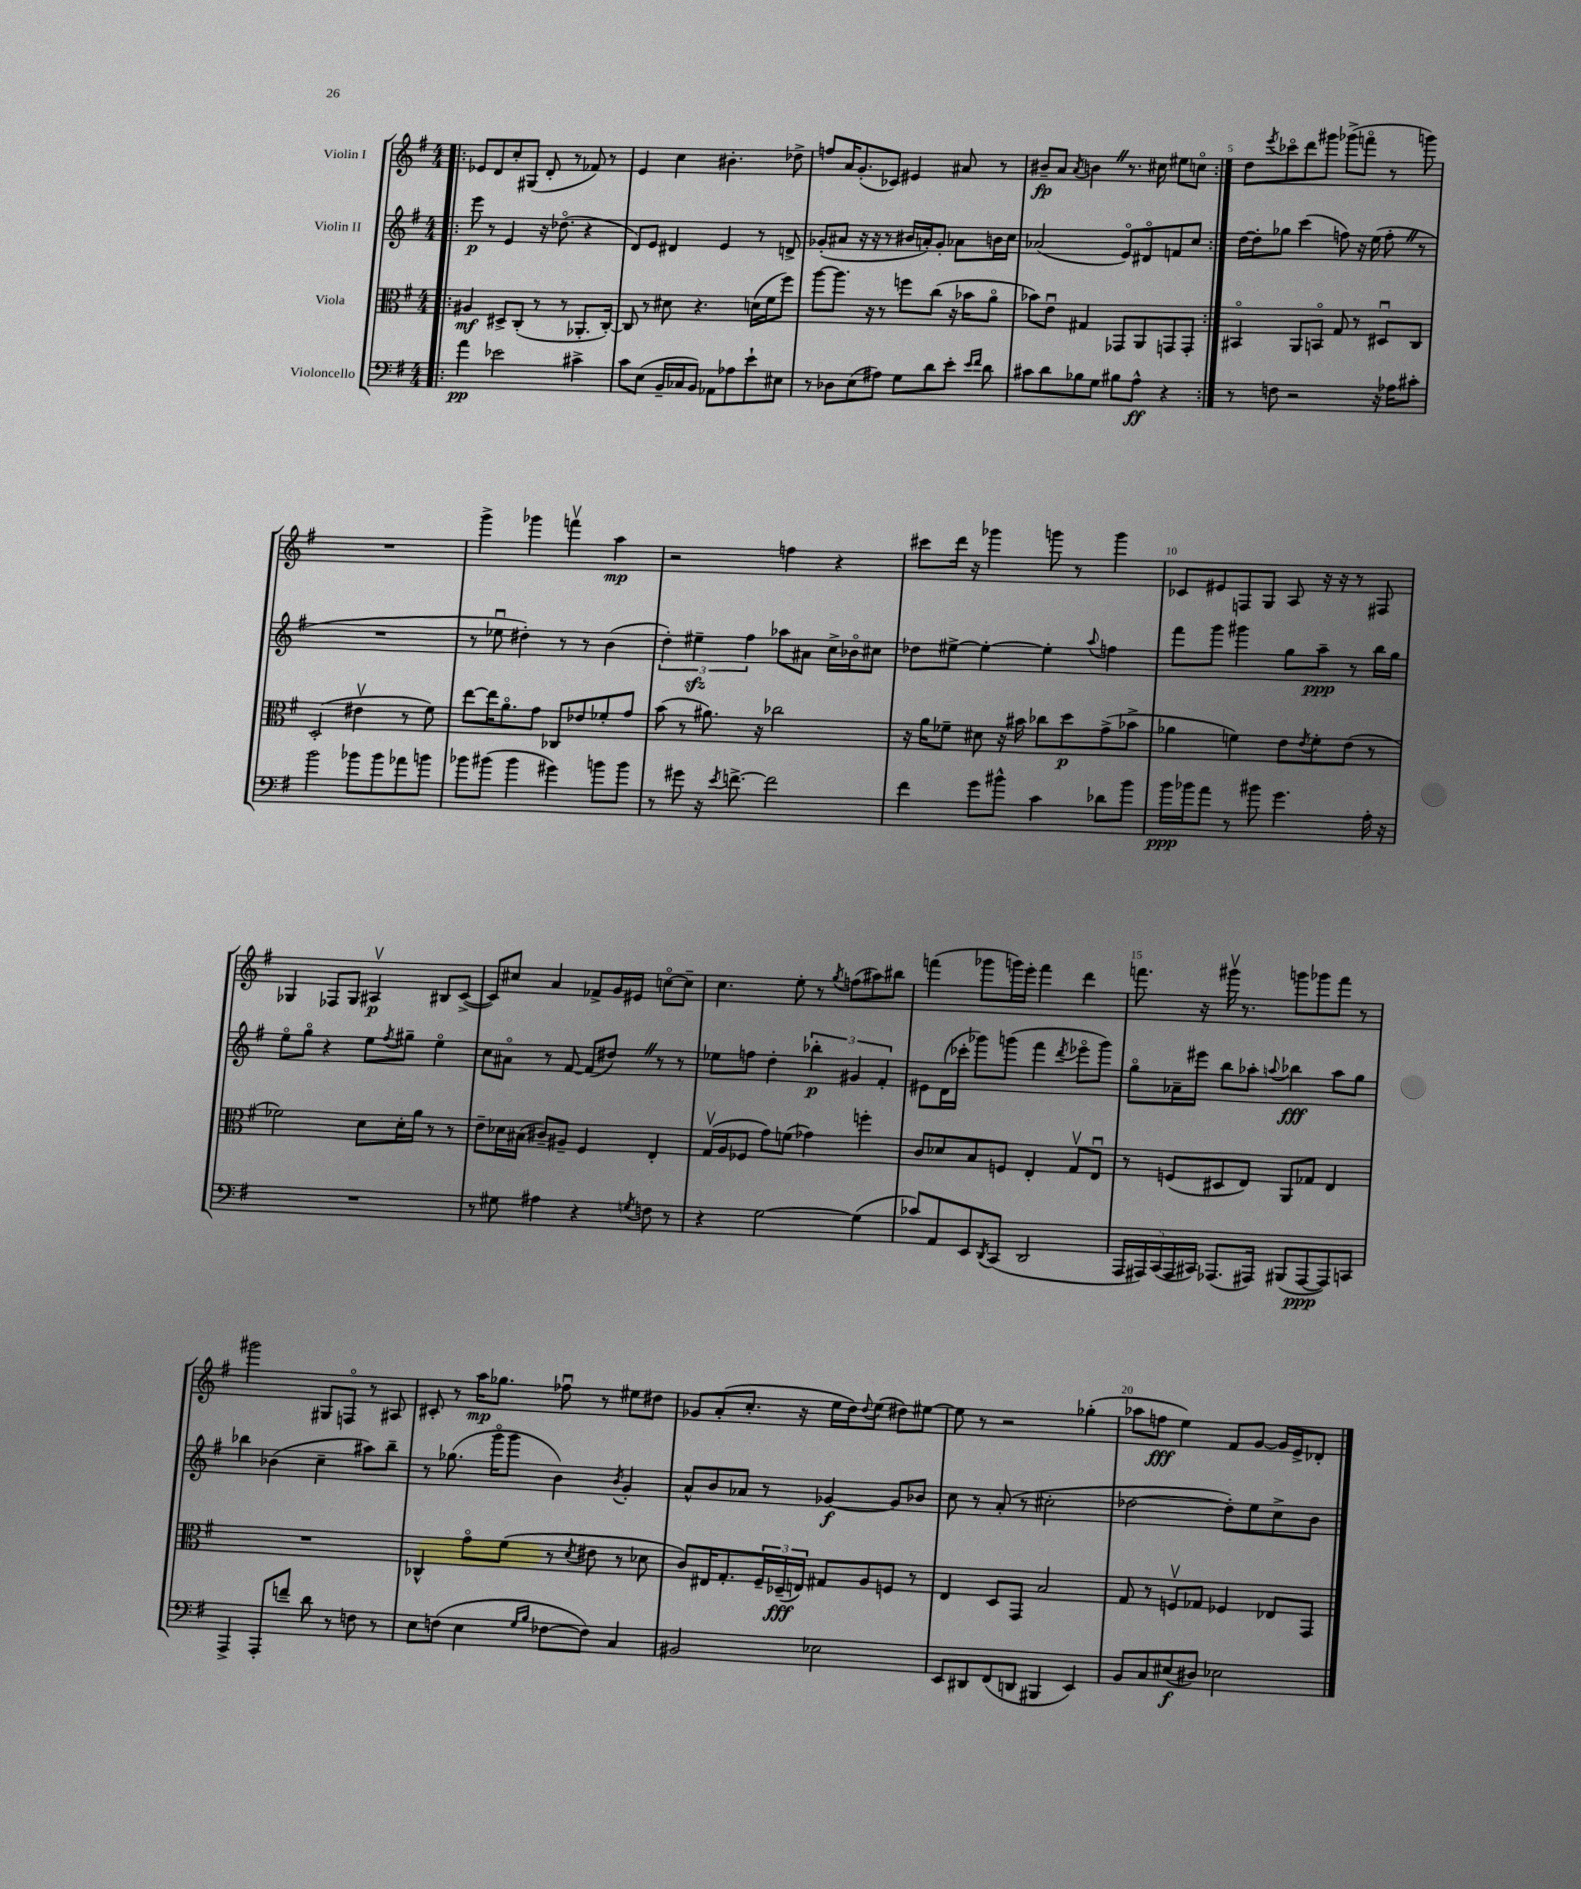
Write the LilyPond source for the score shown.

<<
\new StaffGroup <<
\new Staff = "s0" \with { instrumentName = "Violin I" } {
    \clef treble \key g \major \numericTimeSignature \time 4/4
    \repeat volta 2 { \bar ".|:" ees'8 d'8 c''8-. gis8( d'8-. r8 fes'8) r8 |
    e'4 c''4 bis'4.-. des''8-> |
    f''8 a'16 g'8.-.( ces'8) eis'4 ais'8 r8 |
    bis'8--\fp a'8 \acciaccatura { a'8 } b'4 \once \override BreathingSign.text = \markup { \musicglyph "scripts.caesura.straight" } \breathe r8. cis''16 eis''8 c''8\flageolet | }
    d''8 \acciaccatura { e'''8 } ces'''8\flageolet d'''8 gis'''8 ges'''8->( f'''8\flageolet r8 g'''8) |
    R1 |
    g'''4-> ges'''4 f'''4\upbow a''4\mp |
    r2 f''4 r4 |
    cis'''8 d'''16 r16 ges'''4 g'''8 r8 g'''4 |
    ces'8 eis'8 f8 g8 a8 r16 r16 r8 fis8 |
    ges4 fes8 ges8 ais4\upbow\p bis8 c'8~->( |
    c'8) cis''8 a'4 fes'8-> g'16 eis'16 c''8~\flageolet c''8-- |
    c''4. e''8-. r8 \acciaccatura { g''8 } f''8( ais''8) bis''8 |
    f'''4( ges'''8 g'''16) e'''16-. f'''4 d'''4 |
    f'''8. r16 gis'''16\upbow r8. g'''8 ges'''8 f'''8 r8 |
    gis'''2 gis8 f8\flageolet r8 ais8 |
    cis'8-. r8 a''16\mp ges''8. fes''8\downbow r8 eis''8 dis''8 |
    ges'8 a'8-.( c''8.-. r16 e''16 d''16) \appoggiatura { d''8 } e''8( dis''8) eis''8~ |
    eis''8 r8 r2 ges''4-.( |
    aes''8 f''8\fff e''4) fis'8 g'8~ g'16 e'16-> des'8-. \bar "|." |
}
\new Staff = "s1" \with { instrumentName = "Violin II" } {
    \clef treble \key g \major \numericTimeSignature \time 4/4
    \repeat volta 2 { \bar ".|:" e'''8\p r8 e'4 r16 des''8.\flageolet( r4 |
    d'8) e'8 dis'4 e'4 r8 d'8-> |
    ges'8-.( ais'8 r16 r16 r8 bis'16 a'16-.) ges'8-. aes'8 b'16 c''16 |
    aes'2( e'8\flageolet) dis'8\flageolet f'8 c''8 | }
    d''16~ d''16-. ges''8 c'''4( f''8) r16 e''16( f''8-. \once \override BreathingSign.text = \markup { \musicglyph "scripts.caesura.straight" } \breathe r8 |
    R1 |
    r8 ees''8\downbow dis''4-.) r8 r8 b'4( |
    \tuplet 3/2 { d''4-.) eis''4--\sfz fis''4 } aes''8 ais'8 c''16-> bes'16\flageolet cis''8 |
    des''8 eis''8~-> eis''4~-. eis''4-. \appoggiatura { a''8 } f''4 |
    fis'''8 g'''8 gis'''4 g''8 a''8--\ppp r8 b''16 g''16 |
    e''8\flageolet g''8\flageolet r4 e''8 \acciaccatura { fis''8 } gis''8-- e''4\flageolet |
    c''8 ais'8\flageolet r8 fis'8~ fis'8( dis''8) \once \override BreathingSign.text = \markup { \musicglyph "scripts.caesura.straight" } \breathe r8 r8 |
    ees''8 f''8 d''4-. \tuplet 3/2 { bes''4-.\p gis'4 fis'4-. } |
    eis'8 d'16( ces'''16-. ges'''8) g'''8( fis'''4 \acciaccatura { d'''8 } ees'''8\flageolet g'''8) |
    g''8\flageolet aes'16-- eis'''16 b''8 aes''8-. \appoggiatura { a''8 } bes''4\fff a''8 g''8 |
    bes''4 bes'4( c''4-- ais''8) bes''8-- |
    r8 ges''8.( g'''16\flageolet g'''8 b'4) \acciaccatura { b'8 } g'4-. |
    a'8-^ b'8 aes'8 r8 ges'4~\f ges'8 bes'8 |
    c''8 r8 a'8-.( r8 cis''2-. |
    des''2~ des''8-.) e''8 c''8-> b'8 \bar "|." |
}
\new Staff = "s2" \with { instrumentName = "Viola" } {
    \clef alto \key g \major \numericTimeSignature \time 4/4
    \repeat volta 2 { \bar ".|:" ais4\mf dis8-> c8-.( r8 r8 aes,8.-. c16~-.) |
    c8 r8 dis'8 r4. d'16( fis'16 fis''8) |
    a''8~ a''8. r16 r8 f''8 c''8( r16 bes'16 a'8\flageolet |
    bes'8) e'8\downbow gis4 ges,8 a,8 g,8 g,8-. | }
    bis,4\flageolet a,8 b,8\flageolet g8 r8 dis8\downbow c8 |
    d2-.( eis'4\upbow r8 fis'8) |
    e''8~ e''16 a'8.\flageolet g'8 ces8 ees'8 fes'8-. g'8 |
    b'8( r8 ais'8.) r16 ces''2 |
    r16 a'16 fes'8-- dis'8 r16 bis'16 ces''8 d''8\p g'8->( bes'8-> |
    aes'4 f'4) e'8 \acciaccatura { e'8 } f'8-. e'8( r8 |
    fes'2) d'8 d'16-. a'16 r8 r8 |
    e'8-- des'16 bis16( cis'8--) ais8-- fis4 e4-. |
    g16\upbow( a16 fes8 g'8) f'8( ges'4) f''4-. |
    c'8 des'8 b8 f8 e4-. g8\upbow e8\downbow |
    r8 f8( dis8 e8) a,8 ges8 e4 |
    R1 |
    ces4-^ g'8\flageolet fis'8( r8 \acciaccatura { d'8 } eis'8 r8 des'8 |
    c'8) eis16 g8.-. \tuplet 3/2 { fis16-- des16--\fff( e16) } gis8 a8 f8 r8 |
    e4 d8 g,8 b2 |
    g8 r8 f8\upbow ges8 fes4 ees8 g,8 \bar "|." |
}
\new Staff = "s3" \with { instrumentName = "Violoncello" } {
    \clef bass \key g \major \numericTimeSignature \time 4/4
    \repeat volta 2 { \bar ".|:" a'4\pp ees'2 cis'4-> |
    c'8 e8( b,16-- ces16 b,8) aes,8 aes8 e'8-! eis8 |
    r8 des8 e8( ais8) g8 d'8 e'8-. \grace { e'16 fis'16 } d'8 |
    cis'8 d'8 bes8 g8 bis8 a8-^\ff r4 | }
    r8 f8 r2 r16 aes16 cis'8-. |
    b'2 bes'8 bes'8 aes'8 b'8 |
    bes'8 bis'8( bis'4 gis'4) b'8 b'8 |
    r8 gis'8 r16 \acciaccatura { e'8 } f'8.~-> f'2 |
    fis'4 g'8 bis'8-^ c'4 des'8 bis'8 |
    b'16\ppp bes'16 a'8 r8 bis'8 g'4. a16-. r16 |
    R1 |
    r8 gis8 ais4 r4 \acciaccatura { g8 } f8 r8 |
    r4 g2~ g4( |
    ces'8) a,8 e,8 \acciaccatura { d,8 } c,8( d,2 |
    \tuplet 5/4 { a,,16 ais,,16) c,16( ais,,16 cis,16) } aes,,8.( ais,,16) bis,,8( ais,,8~\ppp ais,,8) c,8 |
    a,,4-> a,,8-. f'8-- d'8 r8 f8 r8 |
    e8 f8( e4 \grace { g16 b16 } fes8~ fes8) c4 |
    bis,2 ees2 |
    e,8 dis,8 fis,8( d,8 bis,,4 e,4) |
    b,8 c8 eis8\f( dis8) ees2 \bar "|." |
}
>>
>>
\layout { \context { \Score \override BarNumber.break-visibility = ##(#f #t #t) barNumberVisibility = #(every-nth-bar-number-visible 5) } }
